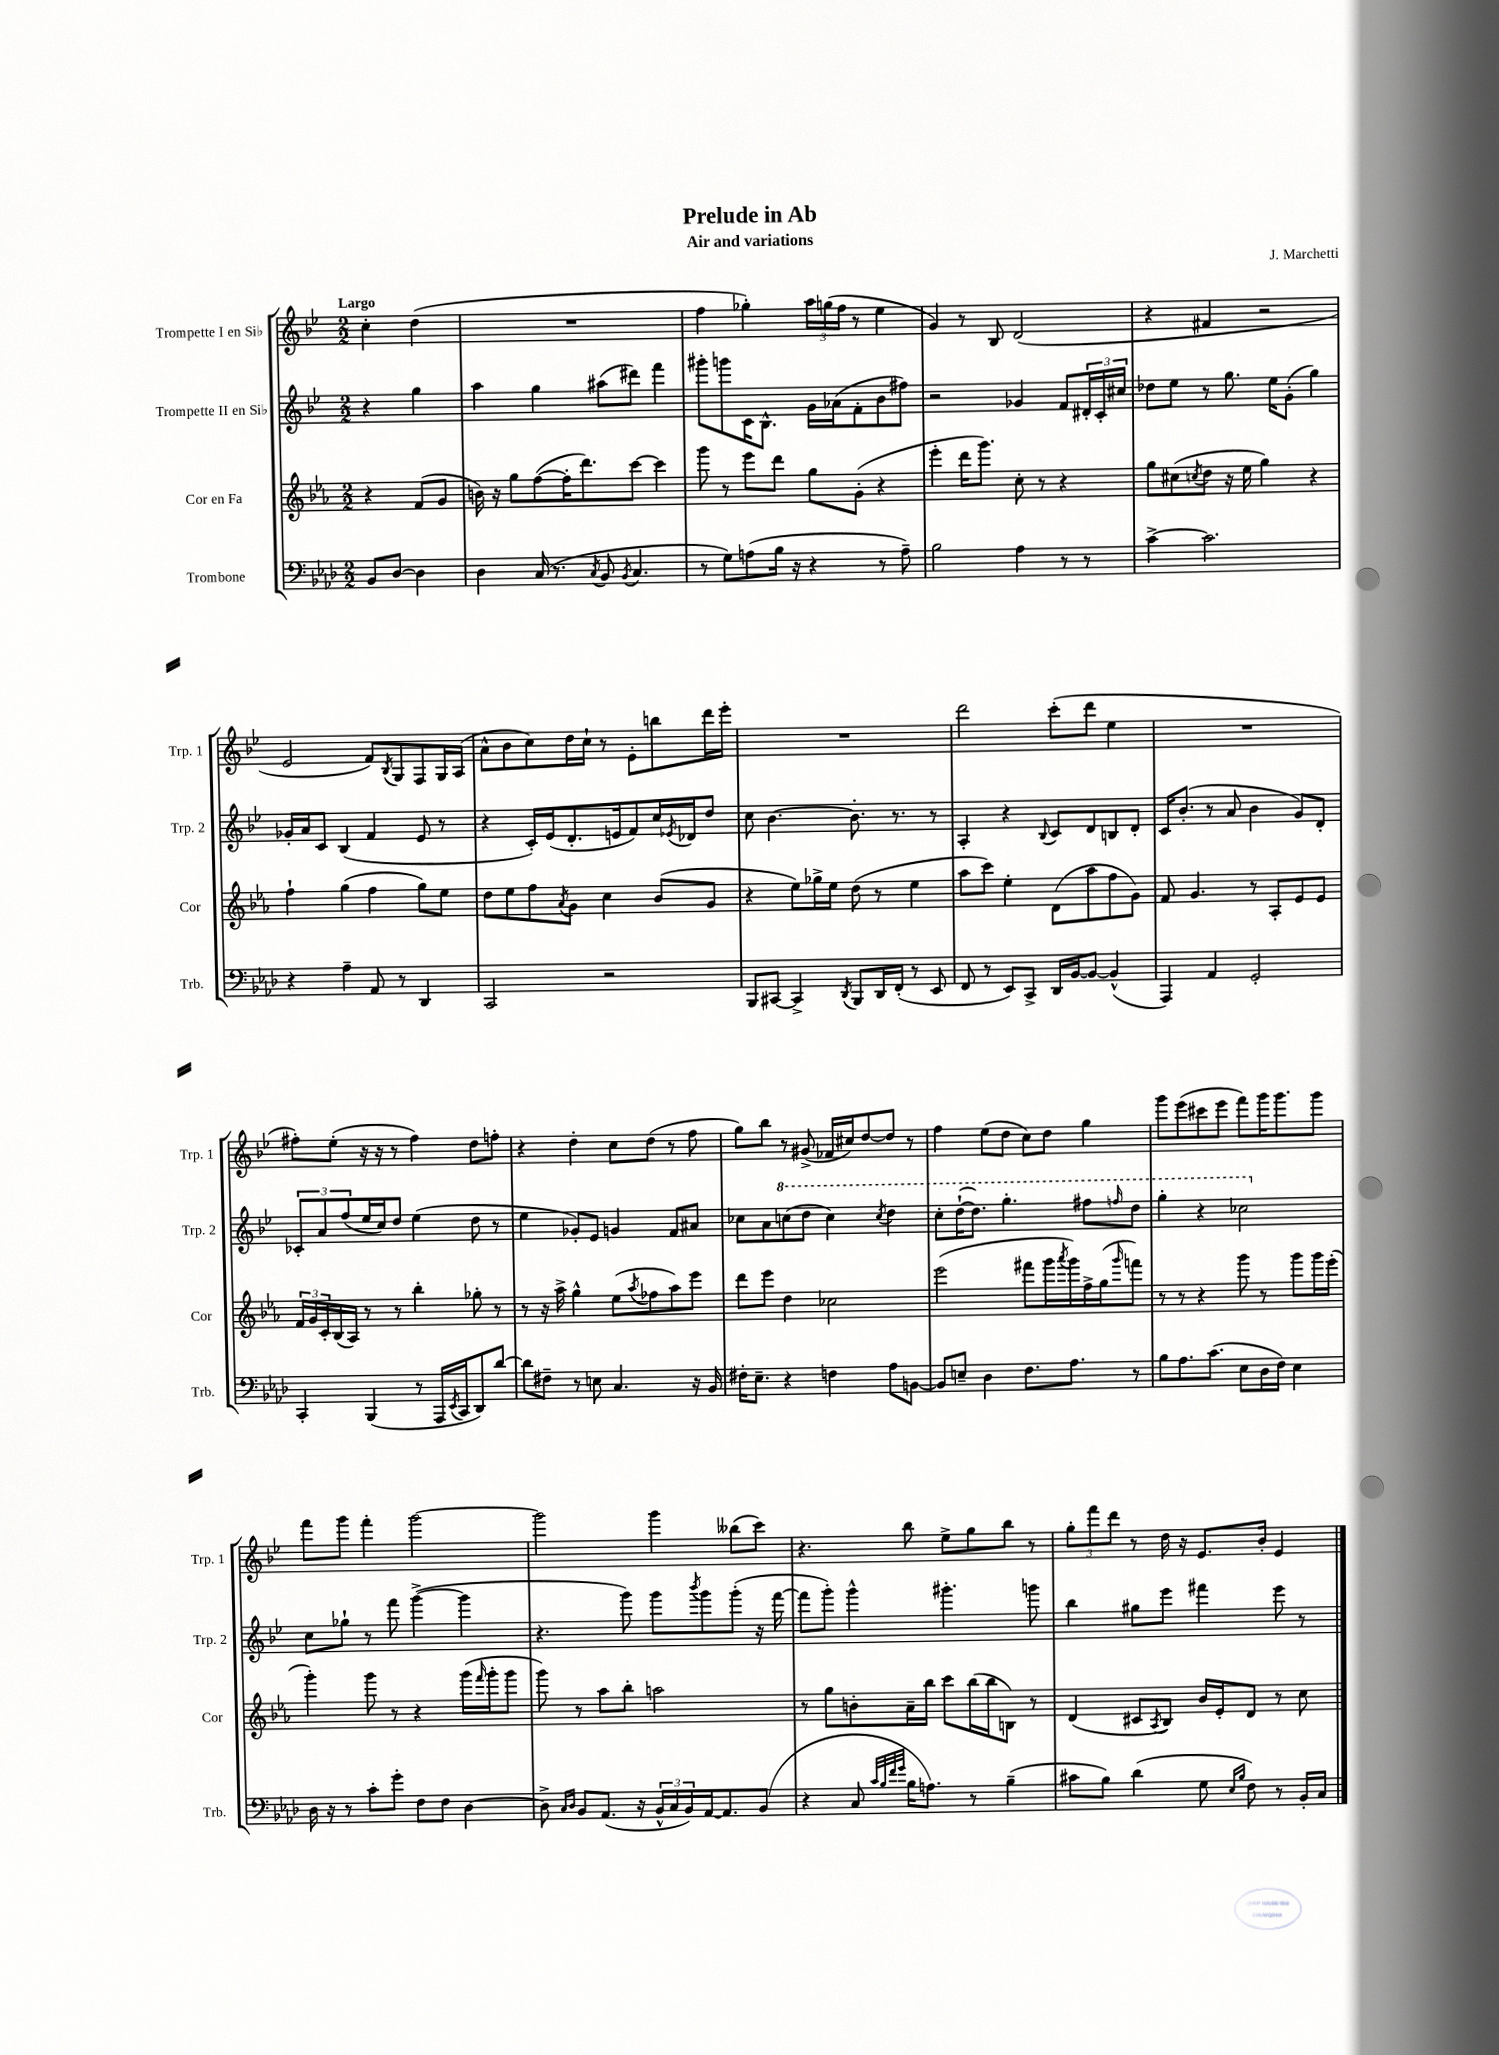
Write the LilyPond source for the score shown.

\header { title = "Prelude in Ab" composer = "J. Marchetti" subtitle = "Air and variations" }
<<
\new StaffGroup <<
\new Staff = "s0" \with { instrumentName = "Trompette I en Sib" shortInstrumentName = "Trp. 1" } {
    \clef treble \key bes \major \numericTimeSignature \time 2/2 \partial 2 \tempo "Largo"
    c''4-. d''4( |
    R1 |
    f''4 ges''4-.) \tuplet 3/2 { a''16 g''16( f''16 } r8 ees''4 |
    g'4) r8 bes8 d'2( |
    r4 fis'4 r2 |
    ees'2 f'8) \acciaccatura { bes8 } g8 f8 g16 a16( |
    a'8-^ bes'8 c''8) d''16 c''16-! r8 ees'8-. b''8 d'''16 ees'''16-. |
    R1 |
    d'''2 c'''8-.( d'''8 ees''4 |
    R1 |
    fis''8-.) ees''8-.( r16 r16 r8 fis''4) d''8 f''8-. |
    r4 d''4-. c''8 d''8( r8 f''8 |
    g''8) bes''8 r8 gis'8->( fes'16 cis''16) d''8~ d''8 r8 |
    f''4 ees''8( d''8 c''8) d''8 g''4 |
    g'''8 ees'''8( cis'''8 ees'''8 f'''8) g'''16 g'''8. g'''8 |
    f'''8 g'''8 f'''4-. g'''2~ |
    g'''2 g'''4 beses''8( c'''8) |
    r4. bes''8 ees''8-> g''8 bes''8 r8 |
    \tuplet 3/2 { g''8-. f'''8 d'''8 } r8 d''16 r16 ees'8. bes'16-. ees'4 \bar "|." |
}
\new Staff = "s1" \with { instrumentName = "Trompette II en Sib" shortInstrumentName = "Trp. 2" } {
    \clef treble \key bes \major \numericTimeSignature \time 2/2 \partial 2
    r4 g''4 |
    a''4 g''4 ais''8( dis'''8) f'''4 |
    gis'''8-. g'''8 c'16 bes8.-^ g'16 aes'16( f'8-. bes'8 fis''8) |
    r2 ges'4 f'8 \tuplet 3/2 { dis'16-. c'16-. cis''16 } |
    des''8 ees''8 r8 g''8. ees''16 g'8-.( g''4) |
    ges'16-. a'16 c'8 bes4( f'4 ees'8 r8 |
    r4 c'16-.) ees'16( d'8.-. e'16 f'8) c''16 \acciaccatura { ees'8 } des'16 d''8 |
    c''8 bes'4.~ bes'8.-. r8. r8 |
    a4-. r4 \appoggiatura { bes8 } c'8 d'8 b8 d'8-. |
    c'16 bes'8.-.( r8 a'8 bes'4 g'8) d'8-. |
    \tuplet 3/2 { ces'8-. a'8 f''8( } ees''16 c''16) d''8 ees''4( d''8 r8 |
    ees''4 ges'8-.) ees'8 g'4 f'8 ais'8 |
    ces''8 a'8 \ottava #1 c'''!8( d'''8 c'''4) \acciaccatura { c'''8 } d'''4 |
    c'''8-. d'''16~-!( d'''8.) g'''4.-. fis'''8 \grace { f'''16 } d'''8 |
    g'''4-. r4 ces'''2 \ottava #0 |
    c''8 ges''8-! r8 f'''8 g'''4~->( g'''4 |
    r4. g'''8) g'''8 \acciaccatura { bes'''8 } g'''8 g'''8-.( r16 f'''16~ |
    f'''8 g'''8-.) g'''4-^ gis'''4.-. g'''8 |
    bes''4 gis''8 ees'''8 fis'''4 ees'''8 r8 \bar "|." |
}
\new Staff = "s2" \with { instrumentName = "Cor en Fa" shortInstrumentName = "Cor" } {
    \clef treble \key ees \major \numericTimeSignature \time 2/2 \partial 2
    r4 f'8( g'8 |
    b'16) r16 g''8 f''8~( f''16-. d'''8.) c'''8~ c'''4 |
    g'''8 r8 ees'''8 d'''8 g''8 g'8-.( r4 |
    ees'''4-. d'''16 g'''8.) c''8-. r8 r4 |
    g''8 cis''8( \acciaccatura { c''8 } d''8 r16 ees''16 g''4) r4 |
    f''4-! g''4( f''4 g''8) ees''8 |
    d''8 ees''8 f''8 \acciaccatura { aes'8 } g'8 c''4 bes'8( g'8 |
    r4 ees''8) ges''16-> ees''16 d''8( r8 ees''4 |
    aes''8 c'''8) ees''4-. d'8( aes''8 f''8 g'8) |
    f'8 g'4. r8 aes8-. ees'8 ees'8 |
    \tuplet 3/2 { f'16 g'16 c'16-. } bes16( aes16) r8 r8 bes''4-. ges''8-. r8 |
    r8 r16 aes''16-> g''4-^ ees''8( \acciaccatura { aes''8 } fes''8 aes''8) ees'''8 |
    d'''8 ees'''8 d''4 ces''2 |
    ees'''2( fis'''8 g'''16 \acciaccatura { aes'''8 } g'''16) f''16-> g''16( \grace { g'''16 } f'''8) |
    r8 r8 r4 g'''8 r8 g'''8 g'''16 ees'''16-.( |
    g'''4-.) g'''8 r8 r4 g'''16( \grace { f'''16 } g'''16-. g'''8 |
    g'''8) r8 aes''8 bes''8-. a''2 |
    r8 g''8 b'8-. aes'16-- bes''16 c'''8 bes''16( bes''16 b8) r8 |
    d'4( cis'8 \acciaccatura { aes8 } bes8) bes'16 ees'16-. d'8 r8 c''8 \bar "|." |
}
\new Staff = "s3" \with { instrumentName = "Trombone" shortInstrumentName = "Trb." } {
    \clef bass \key aes \major \numericTimeSignature \time 2/2 \partial 2
    bes,8 des8~ des4 |
    des4 c16( r8. \acciaccatura { c8 } bes,8 \acciaccatura { bes,8 } c4. |
    r8 g8) a8( bes16 r16 r4 r8 a8--) |
    bes2 aes4 r8 r8 |
    c'4~-> c'2. |
    r4 aes4-- aes,8 r8 des,4 |
    c,2 r2 |
    bes,,8 cis,8~ cis,4-> \acciaccatura { des,8 } bes,,8 des,16 f,16-.( r8 ees,8 |
    f,8 r8 ees,8) c,8-> des,16 bes,16~ bes,8~ bes,4-^( |
    aes,,4) aes,4 g,2-. |
    c,4-. bes,,4( r8 aes,,16 \acciaccatura { ees,8 } c,16 des,8) des'8~ |
    des'8 fis8-- r8 e8 c4. r16 bes,16 |
    fis16-. ees8.-- r4 f4 aes8 b,8~ |
    b,8 e8-- des4 f8. aes8. r8 |
    bes8 aes8. c'8.( ees8 des16 f16) ees4 |
    des16 r16 r8 c'8-. g'8-. f8 f8 des4~ |
    des8-> \grace { c16 des16 } bes,8 aes,8.( r16 \tuplet 3/2 { bes,16-^ c16 bes,16) } aes,16~ aes,8. bes,8( |
    r4 c8 \grace { c'32 bes32 f'32 g'32 } bes16 a8.) r8 bes4--( |
    cis'8 bes8) des'4( g8 \grace { ees16 bes16 } f8) r8 bes,16-. c16 \bar "|." |
}
>>
>>
\layout { \context { \Score \remove "Bar_number_engraver" } }
